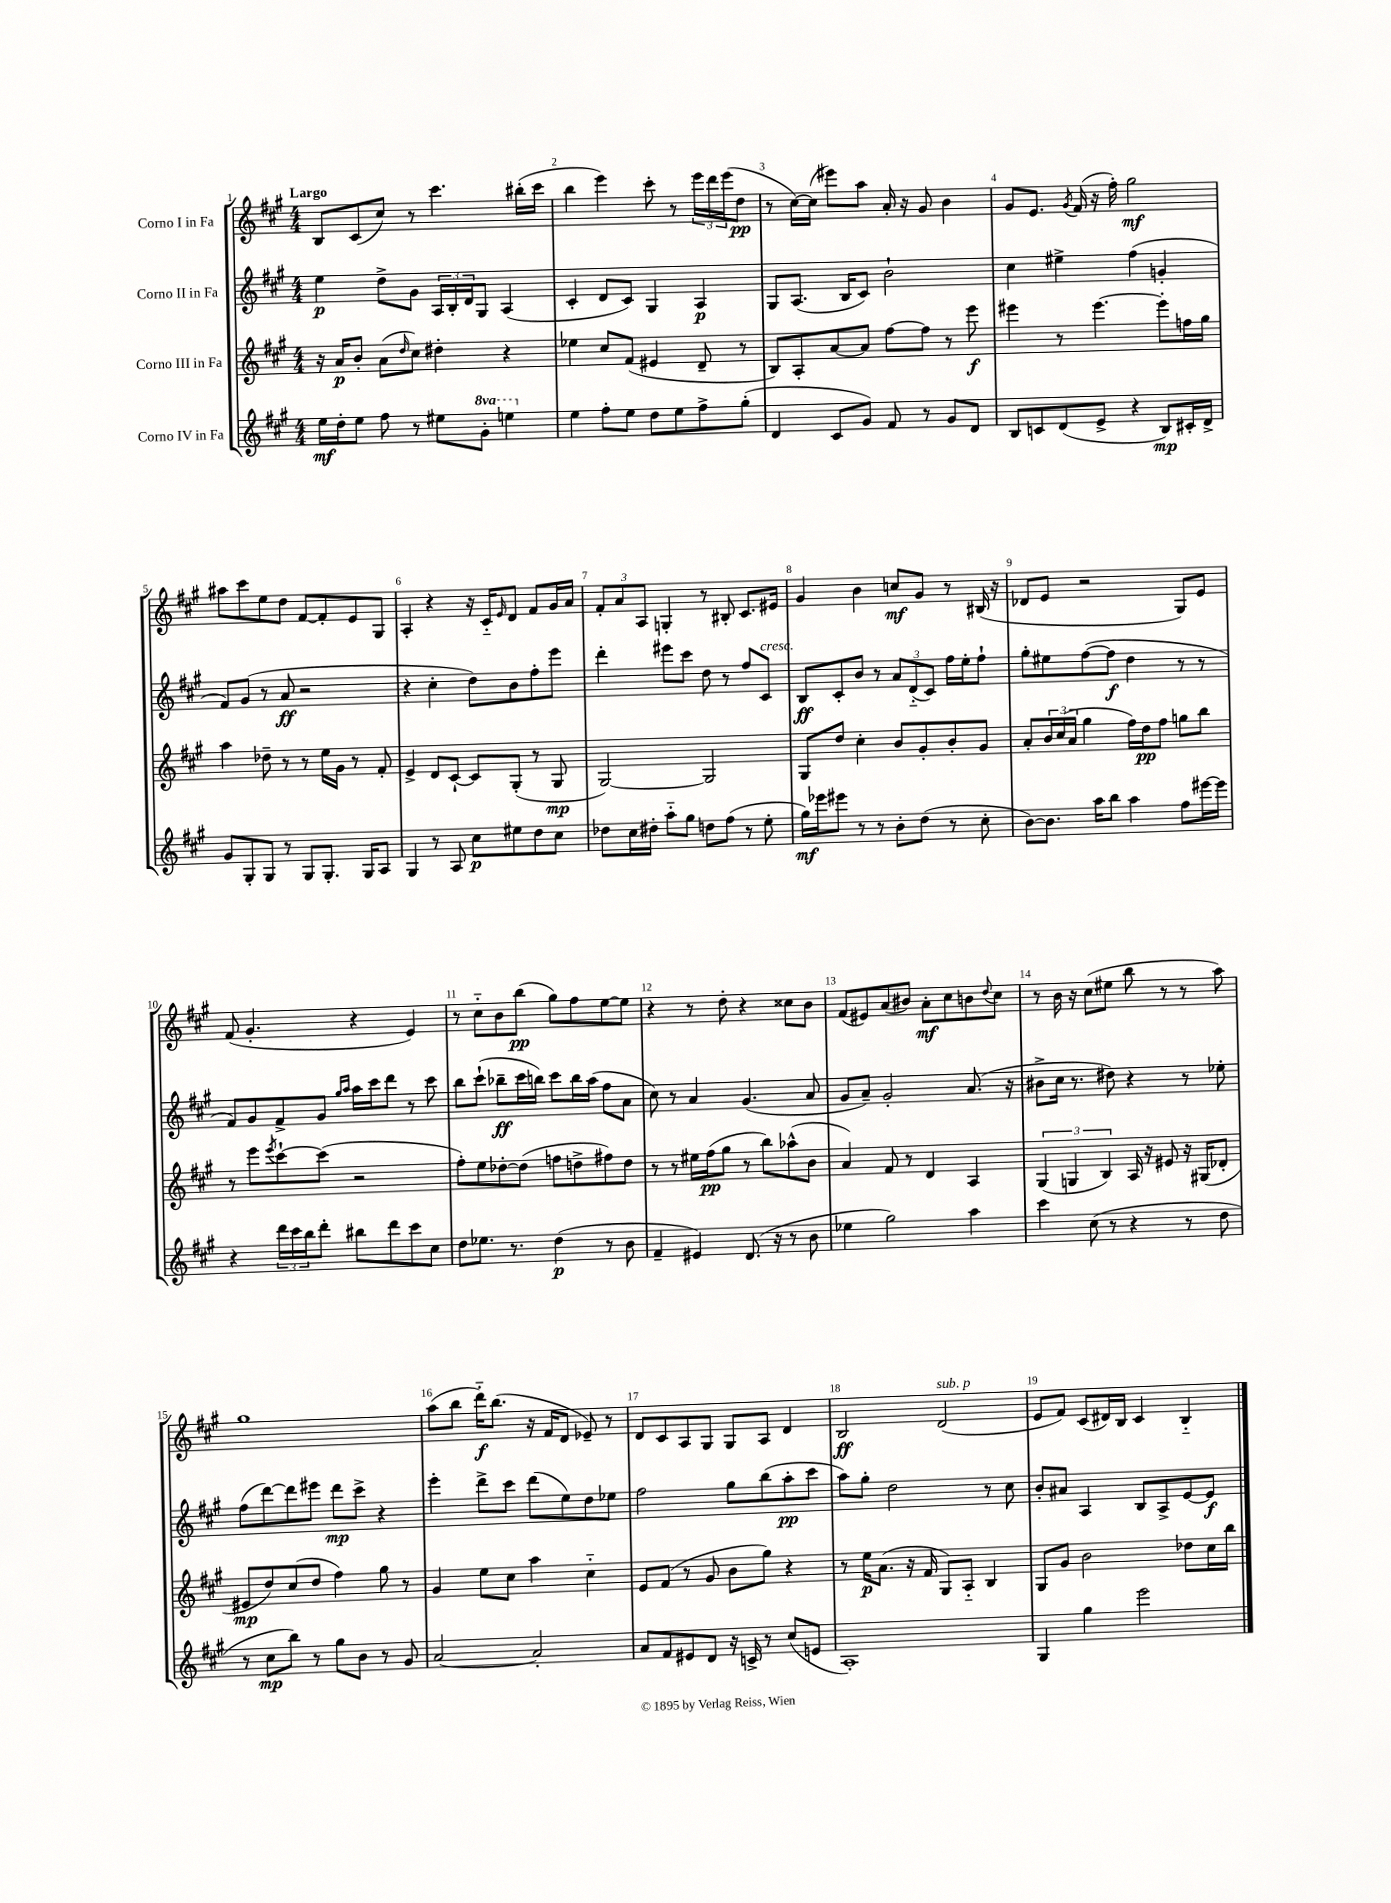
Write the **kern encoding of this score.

**kern	**kern	**kern	**kern
*staff4	*staff3	*staff2	*staff1
*clefG2	*clefG2	*clefG2	*clefG2
*k[f#c#g#]	*k[f#c#g#]	*k[f#c#g#]	*k[f#c#g#]
*M4/4	*M4/4	*M4/4	*M4/4
16ee	16r	4ee	8B
16dd'	16a	.	.
8ee	8b'	.	(8c#
8ff#	(8a	8dd^	8cc#)
.	16qqdd	.	.
8r	8cc#)	8g#	8r
8ee#	4dd#'	24A	4.ccc#
.	.	24B'	.
.	.	24d	.
8gg#'	.	8G#	.
4eee	4r	(4A	.
.	.	.	(16bb#'
.	.	.	16ccc#
=	=	=	=
4ee	4ee-	4c#'	4bb
8ff#'	8cc#	8d	4eee)
8ee	(8f#	8c#)	.
8dd	4e#	4G#	8ccc#'
8ee	.	.	8r
8ff#^	8d~	4A	24eee
.	.	.	24ddd
.	.	.	(24eee
(8gg#'	8r	.	8dd
=	=	=	=
4d	8B)	8G#	8r
.	8A'	(8.A	[16cc#)
.	.	.	(16cc#]
8c#	[8a	.	8eee#)
.	.	16B	.
8g#)	8a]	8c#)	8aa
8f#	[8ff#	2b`	16a'
.	.	.	16r
8r	8ff#]	.	8g#
8g#	8r	.	4b
8d	8eee	.	.
=	=	=	=
8B	4eee#	4cc#	8g#
8c	.	.	8.e
(8d	8r	4ee#^	.
.	.	.	8qg#
.	.	.	(16f#
8e^	[4.eee#	.	16r
.	.	.	16ff#')
4r	.	(4ff#	2gg#
8B)	8eee#']	4g'	.
16c#'	16ff	.	.
16d^	16gg#	.	.
=	=	=	=
8g#	4aa	8f#)	8aa#
8G#'	.	(8g#	8ccc#
8G#	8dd-~	8r	8ee
8r	8r	8a	8dd
8G#	8r	2r	[8f#
8.G#'	16ee	.	8f#']
.	16g#	.	.
.	8r	.	8e
16G#	.	.	.
8A	8f#'	.	8G#
=	=	=	=
4G#	4e^	4r	4A'
8r	8d	4cc#'	4r
8A	[8c#`	.	.
8cc#	8c#]	8dd)	16r
.	.	.	16c#'~
.	.	.	16qqe
8ee#	(8G#'	8b	8d
8dd	8r	8ff#'	8f#
8cc#	8G#	8eee	16g#
.	.	.	16a
=	=	=	=
8dd-	[2G#)	4ddd'	12f#'
.	.	.	12a
16cc#	.	.	.
.	.	.	12A
16dd#'	.	.	.
8aa'~	.	8eee#	4G'
8gg#	.	8ccc#	.
8dd	2G#]	8dd	8r
(8ff#	.	8r	8B#'
8r	.	8ff#	8.c#
8ee'	.	8c#	.
.	.	.	16e#
=	=	=	=
16gg#)	8G#	8B	4g#
16eee-	.	.	.
8eee#	8dd	8c#'	.
8r	4cc#'	8b	4b
8r	.	8r	.
8b'	8b	12a	8cc
.	.	(12d'~	.
(8dd	8g#'	.	8g#
.	.	12c#)	.
8r	8b'	16ff#	8r
.	.	16ee'	.
8cc#'	8g#	8ff#`	(16B#
.	.	.	16r
=	=	=	=
[8b)	8a'	8gg#'	8d-
8.b]	24b	8ee#	8e
.	(24cc#	.	.
.	24a	.	.
.	4gg#	([8ff#	2r
16aa	.	.	.
8bb	.	8ff#]	.
4aa	16ff#)	4dd	.
.	16dd	.	.
.	8ff#	.	.
8ff#	8gg	8r	8G#)
[16eee#	8bb	8r	8e
16eee#]	.	.	.
=	=	=	=
4r	8r	8f#)	(8f#
.	8eee	8g#	4.g#'
.	8qeee	.	.
24ddd	[8ccc#`	8f#^	.
24ccc#	.	.	.
24bb	.	.	.
8ddd'	(8ccc#]	8g#	.
.	.	16qqgg#	.
.	.	16qqaa	.
8bb#	2r	16aa	4r
.	.	16ccc#	.
8ddd	.	8ddd	.
8ccc#	.	8r	4e)
8cc#	.	8ccc#	.
=	=	=	=
8dd	8ff#')	8bb	8r
8.ee-	8ee	(8ccc#`	8cc#'~
.	[8dd-'	8bb-~	8b
8.r	.	.	.
.	(8dd-]	16ccc#	(8bb
.	.	16bb)	.
(4dd	8ff	8ccc#	8gg#)
.	8dd^	16bb	8ff#
.	.	(16aa	.
8r	8ff#)	8ff#	[8ee
8b	8dd	8a	8ee]
=	=	=	=
4f#~	8r	8cc#)	4r
.	8r	8r	.
4e#)	16ee#	4a	8r
.	(16ff#	.	.
.	8gg#	.	8dd'
(8.d	8r	(4.g#	4r
.	8bb)	.	.
16r	.	.	.
8r	(8aa-^^	.	8cc##
8b	8b	8a	8b
=	=	=	=
4ee-	4a)	8g#	(8f#
.	.	8a~)	8e#)
2gg#)	8f#	2g#'	(8a
.	8r	.	8b#)
.	4d	.	8a'
.	.	.	8cc#
4aa	4A	(8.a	8b
.	.	.	8qqdd
.	.	.	8cc#
.	.	16r	.
=	=	=	=
4ccc#	(6G#	8b#^	8r
.	.	16cc#	16b
.	6G	.	.
.	.	8.r	16r
(8cc#	.	.	(8cc#
.	6B)	.	.
8r	.	8dd#)	8ee#
4r	16A	4r	8bb
.	16r	.	.
.	8e#	.	8r
8r	16r	8r	8r
.	(16G#	.	.
8dd	8d-'	8ee-'	8aa)
=	=	=	=
8r	8e#	(8ff#	1gg#
8cc#	8dd)	[8ddd)	.
8bb)	(8cc#	8ddd]	.
8r	8dd	8eee#	.
8gg#	4ff#)	8ddd	.
8b	.	8ccc#^	.
8r	8gg#	4r	.
8g#	8r	.	.
=	=	=	=
[2a	4g#	4eee'	(8aa
.	.	.	8bb
.	8ee	8ddd^	16ddd'~)
.	.	.	(8.bb
.	8cc#	8ccc#	.
2a']	4aa	(8ddd	16r
.	.	.	16f#
.	.	8ee)	8d
.	4cc#'~	8dd	8e-~)
.	.	8ee-	8r
=	=	=	=
8a	8e	2ff#	8d
8f#	(8f#	.	8c#
8e#	8r	.	8A
8d	8g#	.	8G#
16r	8b	8gg#	8G#
16c^	.	.	.
8r	8gg#)	(8bb	8A
(8cc#	4r	8aa'	4d
8e	.	8ccc#	.
=	=	=	=
1A')	8r	8aa)	2B
.	16ee	8gg#'	.
.	(8.a	.	.
.	.	2dd	.
.	16r	.	.
.	16f#	.	.
.	8G#)	.	(2d
.	8A'~	.	.
.	4B	8r	.
.	.	8cc#	.
=	=	=	=
4G#	8G#	8b'	8e
.	8g#	8a#	8f#)
4gg#	2b	4A	(8c#
.	.	.	16d#)
.	.	.	16B
2eee	.	8B	4c#
.	.	8A^	.
.	8dd-	[8e	4B'~
.	16cc#	8e]	.
.	16bb	.	.
==	==	==	==
*-	*-	*-	*-
